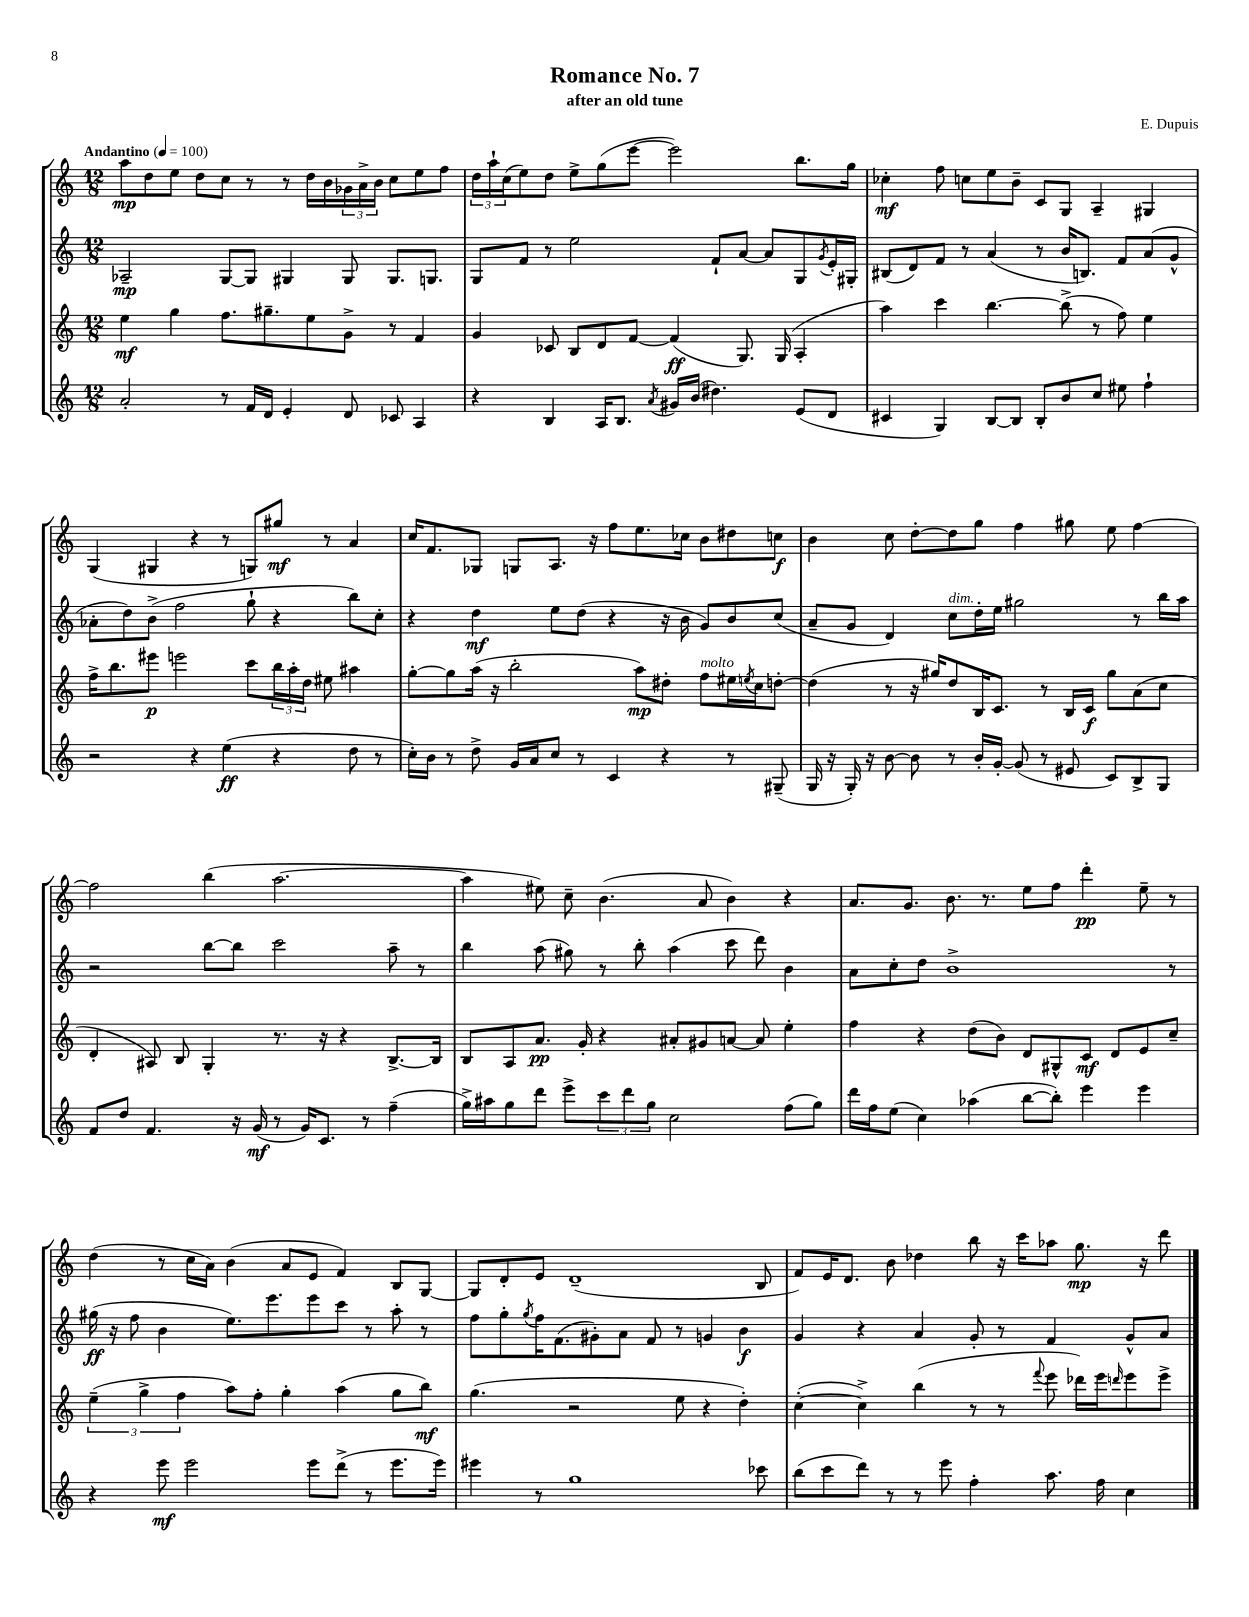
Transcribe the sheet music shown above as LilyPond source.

\header { title = "Romance No. 7" composer = "E. Dupuis" subtitle = "after an old tune" }
<<
\new StaffGroup <<
\new Staff = "s0" {
    \clef treble \key c \major \numericTimeSignature \time 12/8 \tempo "Andantino" 4 = 100
    a''8\mp d''8 e''8 d''8 c''8 r8 r8 d''16 b'16 \tuplet 3/2 { ges'16 a'16-> b'16 } c''8 e''8 f''8 |
    \tuplet 3/2 { d''16 a''16-! c''16( } e''8) d''8 e''8-> g''8( e'''8~ e'''2) b''8. g''16 |
    ces''4-.\mf f''8 c''8 e''8 b'8-- c'8 g8 a4-- gis4 |
    g4( gis4 r4 r8 g8) gis''8\mf r8 a'4 |
    c''16 f'8. ges8 g8 a8. r16 f''8 e''8. ces''16 b'8 dis''8 c''8\f |
    b'4 c''8 d''8~-. d''8 g''8 f''4 gis''8 e''8 f''4~ |
    f''2 b''4( a''2.~ |
    a''4 eis''8) c''8-- b'4.( a'8 b'4) r4 |
    a'8. g'8. b'8. r8. e''8 f''8 d'''4-.\pp e''8-- r8 |
    d''4( r8 c''16 a'16) b'4( a'8 e'8 f'4) b8 g8~ |
    g8 d'8-. e'8 d'1--( b8 |
    f'8) e'16 d'8. b'8 des''4 b''8 r16 c'''16 aes''8 g''8.\mp r16 d'''8 \bar "|." |
}
\new Staff = "s1" {
    \clef treble \key c \major \numericTimeSignature \time 12/8
    aes2--\mp g8~ g8 gis4 gis8 gis8. g8. |
    g8 f'8 r8 e''2 f'8-! a'8~ a'8 g8 \acciaccatura { g'8 } e'16-. gis16-. |
    bis8( d'8) f'8 r8 a'4( r8 b'16 b8.) f'8 a'8( g'8-^ |
    aes'8-. d''8) b'8->( f''2 g''8-! r4 b''8) c''8-. |
    r4 d''4\mf e''8 d''8( r4 r16 b'16 g'8) b'8 c''8( |
    a'8-- g'8 d'4) c''8^\markup { \italic "dim." } d''16-. e''16 gis''2 r8 b''16 a''16 |
    r2 b''8~ b''8 c'''2 a''8-- r8 |
    b''4 a''8( gis''8) r8 b''8-. a''4( c'''8 d'''8) b'4 |
    a'8 c''8-. d''8 b'1-> r8 |
    gis''16\ff( r16 f''8 b'4 e''8.) e'''8. e'''8 c'''8 r8 a''8-. r8 |
    f''8 g''8-. \acciaccatura { g''8 } f''16 f'8.( gis'8-.) a'8 f'8 r8 g'4 b'4\f |
    g'4 r4 a'4 g'8-. r8 f'4 g'8-^ a'8 \bar "|." |
}
\new Staff = "s2" {
    \clef treble \key c \major \numericTimeSignature \time 12/8
    e''4\mf g''4 f''8. gis''8.-- e''8 g'8-> r8 f'4 |
    g'4 ces'8 b8 d'8 f'8~ f'4\ff( g8.) g16( a4-. |
    a''4) c'''4 b''4.~ b''8->( r8 f''8) e''4 |
    f''16-> b''8. eis'''8\p e'''2 c'''8 \tuplet 3/2 { b''16 a''16-. d''16 } eis''8 ais''4 |
    g''8~-. g''8 a''16( r16 b''2-. a''8\mp) dis''8-. f''8^\markup { \italic "molto" } eis''16 \acciaccatura { e''8 } c''16 d''8~-. |
    d''4( r8 r16 gis''16) d''8 b16 c'8. r8 b16 c'16\f gis''8 a'8( c''8 |
    d'4-. ais8) b8 g4-. r8. r16 r4 b8.~-> b16 |
    b8 a8 a'8.\pp g'16-. r4 ais'8-. gis'8 a'8~ a'8 e''4-. |
    f''4 r4 d''8( b'8) d'8 gis8-^ c'8\mf d'8 e'8 c''8-- |
    \tuplet 3/2 { e''4--( g''4-> f''4 } a''8) f''8-. g''4-. a''4( g''8 b''8\mf) |
    g''4.( r2 e''8 r4 d''4-.) |
    c''4~-.( c''4->) b''4( r8 r8 \appoggiatura { f'''8 } e'''8 des'''16) e'''16 \grace { d'''16 } e'''8 e'''8-> \bar "|." |
}
\new Staff = "s3" {
    \clef treble \key c \major \numericTimeSignature \time 12/8
    a'2-. r8 f'16 d'16 e'4-. d'8 ces'8 a4 |
    r4 b4 a16 b8. \acciaccatura { a'8 } gis'16 b'16( dis''4.) e'8( d'8 |
    cis'4 g4) b8~ b8 b8-. b'8 c''8 eis''8 f''4-! |
    r2 r4 e''4\ff( r4 d''8 r8 |
    c''16-.) b'16 r8 d''8-> g'16 a'16 c''8 r8 c'4 r4 r8 gis8--( |
    g16 r16 g16-.) r16 b'8~ b'8 r8 b'16-. g'16~-. g'8( r8 eis'8 c'8) b8-> g8 |
    f'8 d''8 f'4. r16 g'16\mf( r8 g'16) c'8. r8 f''4--( |
    g''16->) ais''16 g''8 d'''8 e'''8-> \tuplet 3/2 { c'''8 d'''8 g''8 } c''2 f''8( g''8) |
    d'''16 f''16 e''8( c''4) aes''4( b''8~ b''8-.) e'''4 e'''4 |
    r4 e'''8\mf e'''2 e'''8 d'''8->( r8 e'''8. e'''16) |
    eis'''4 r8 g''1 ces'''8 |
    b''8( c'''8 d'''8) r8 r8 e'''8 f''4-. a''8. f''16 c''4 \bar "|." |
}
>>
>>
\layout { \context { \Score \remove "Bar_number_engraver" } }
